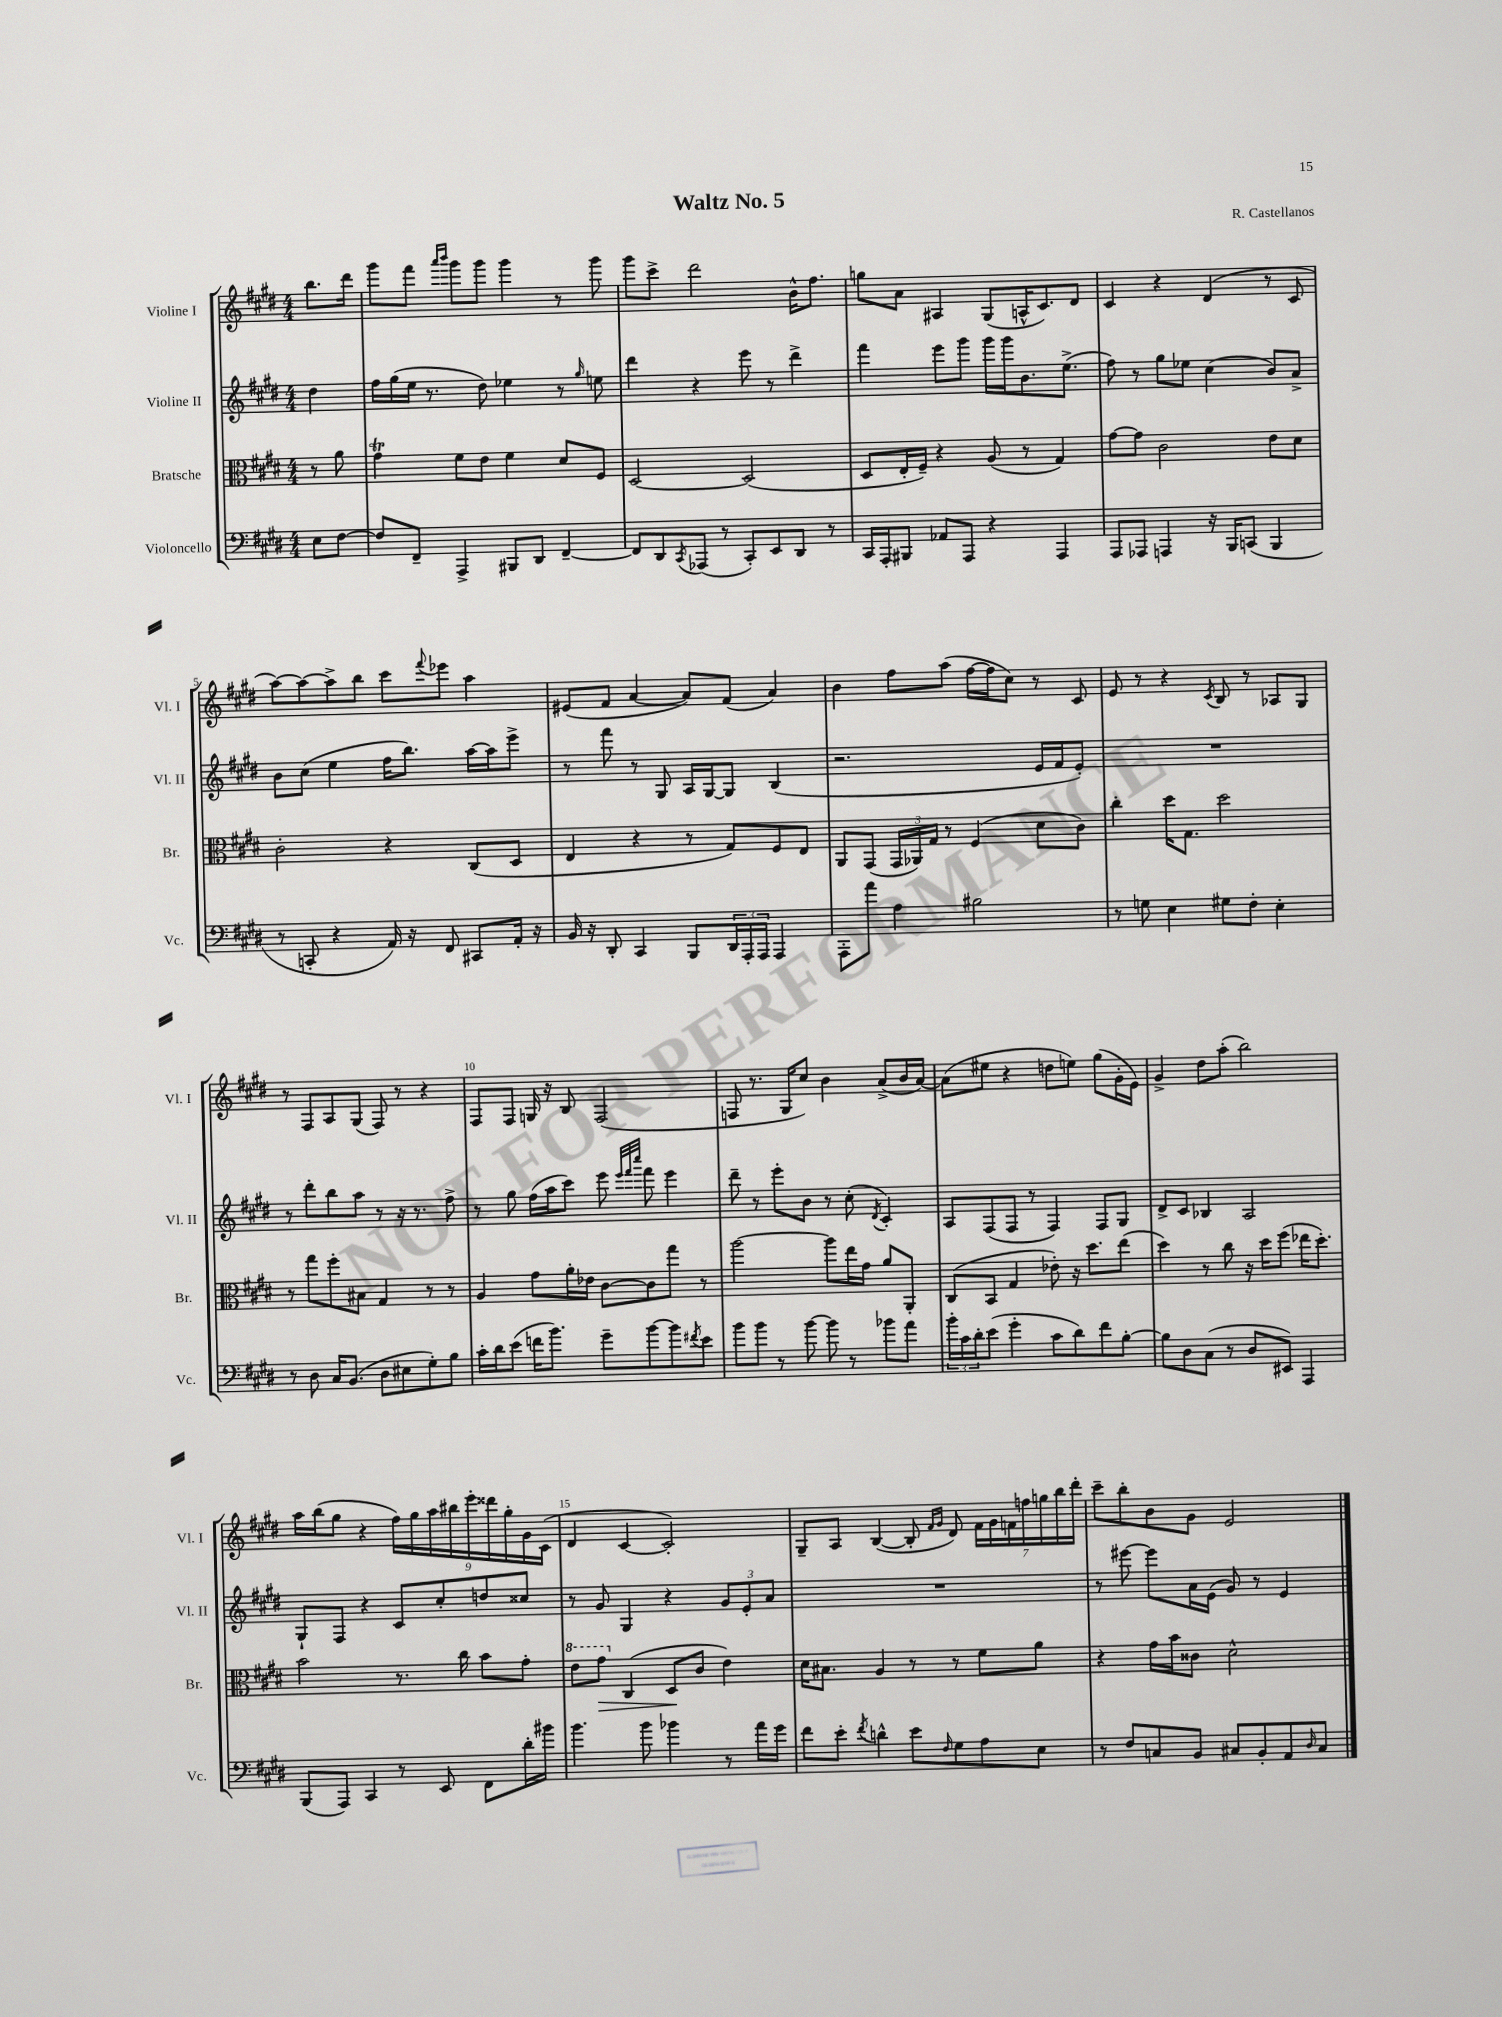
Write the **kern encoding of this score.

**kern	**kern	**kern	**kern
*staff4	*staff3	*staff2	*staff1
*clefF4	*clefC3	*clefG2	*clefG2
*k[f#c#g#d#]	*k[f#c#g#d#]	*k[f#c#g#d#]	*k[f#c#g#d#]
*M4/4	*M4/4	*M4/4	*M4/4
8E\L	8r	4dd#\	8.bb\L
[8F#\J	8a\	.	.
.	.	.	16ddd#\Jk
=	=	=	=
8F#/]L	4g#\	16ff#\LL	8ggg#\L
.	.	(16gg#\	.
8FF#~/J	.	16ee\JJ	8fff#\J
.	.	8.r	.
.	.	.	16qqaaa/LL
.	.	.	16qqbbb/JJ
4AAA^/	8f#\L	.	8ggg#\L
.	8e\J	8dd#\)	8ggg#\J
8BBB#/L	4f#\	4ee-\	4ggg#\
8DD#/J	.	.	.
[4FF#~/	8d#/L	8r	8r
.	.	16qqgg#/	.
.	8F#/J	8ee\	8ggg#\
=	=	=	=
8FF#/]L	[2D#/	4ddd#\	8ggg#\L
8DD#/	.	.	8ccc#^\J
8qCC#/	.	.	.
(8AAA-/J	.	4r	2ddd#\
8r	.	.	.
8CC#'/L)	(2D#/]	8eee\	.
8EE/	.	8r	.
8DD#/J	.	4ddd#^\	16b^^\LK
.	.	.	8.ff#\J
8r	.	.	.
=	=	=	=
16CC#/LL	8D#/L	4fff#\	8gg\L
16AAA'/J	.	.	.
8BBB#/J	16E'/L	.	8a\J
.	16F#~/JJ)	.	.
8AA-/L	4r	8eee\L	4A#/
8AAA/J	.	8ggg#\J	.
4r	(8A/	16ggg#\LL	(8G#/L
.	.	16ggg#\J	.
.	8r	8.b\	16A^^/K
.	.	.	8.c#/)
4AAA/	4G#/)	.	.
.	.	(8.ee^\J	.
.	.	.	8d#/J
=	=	=	=
8AAA/L	[8g#\L	8ff#\)	4c#/
8AAA-/J	8g#\]J	8r	.
4AAA/	2c#\	8gg#\L	4r
.	.	8ee-\J	.
16r	.	(4cc#\	(4d#/
16BBB/LK	.	.	.
(8CC/J	.	.	.
4BBB/	8e\L	8b/L)	8r
.	8d#\J	8a^/J	8c#/
=	=	=	=
8r	2c#'\	8b\L	[8aa\L)
8CC'/	.	(8cc#\J	8aa\_
4r	.	4ee\	8aa^\]
.	.	.	8bb\J
16AA/)	4r	16ff#\LK	8ccc#\L
16r	.	8.bb\J)	.
.	.	.	8qqfff#/
8FF#/	.	.	8eee-\J
8CC#/L	(8C#/L	[16aa\LL	4aa\
.	.	16aa\]J	.
16AA'/Jk	8D#/J	8eee^\J	.
16r	.	.	.
=	=	=	=
16BB/	4E/	8r	(8e#/L
16r	.	.	.
8DD#'/	.	8fff#\	8f#/J
4CC#/	4r	8r	[4a/
.	.	8G#/	.
8BBB/L	8r	16A/LL	8a/]L)
.	.	[16G#/J	.
24DD#/L	8G#/L)	8G#/]J	(8f#/J
24AAA'/	.	.	.
24AAA/JJ	.	.	.
4AAA/	8F#/	(4B/	4a/)
.	8E/J	.	.
=	=	=	=
8AAA'\L	8AA/L	2.r	4b\
8a\J	(8GG#/J	.	.
4A\	24GG#/LL	.	8ff#\L
.	24AA-/)	.	.
.	24G#/JJ	.	.
.	8r	.	(8aa\J
2B#\	(4F#/	.	[16ff#\LL
.	.	.	16ff#\]J
.	.	.	8cc#\J)
.	8d#\L	16e/LL	8r
.	.	16f#/J	.
.	8c#\J)	8e'/J)	8c#/
=	=	=	=
8r	4cc#'\	1r	8e/
8G\	.	.	8r
4E\	16dd#\LK	.	4r
.	8.G#\J	.	.
.	.	.	8qc#/
8G#\L	2dd#\	.	8B/
8F#'\J	.	.	8r
4E'\	.	.	8A-/L
.	.	.	8G#/J
=	=	=	=
8r	8r	8r	8r
8D#\	8gg#\L	8ddd#'\L	8F#/L
16C#/LK	8ff#'\	8bb\	8A/
(8.BB/J	.	.	.
.	8B#\J	8aa\J	(8G#/J
8D#\L	4G#/	8r	8F#/)
8E#\	.	16r	8r
.	.	8.r	.
8G#'\)	8r	.	4r
8B\J	8r	8ff#^\	.
=	=	=	=
16c#'\LL	4A/	8r	8F#/L
16d#\J	.	.	.
(8e\J	.	8gg#\	8F#/J
16f\LK	8g#\L	(16ff#\LL	16G/
8.b\J)	.	16aa\J	16r
.	16a'\L	8ccc#\J)	8B/
.	16e-\JJ	.	.
8g#~\L	[8c#\L	8eee\	(2F#/
.	.	32qqeee/LLL	.
.	.	32qqfff#/	.
.	.	32qqcccc#/JJJ	.
[8b\	8c#\]	8fff#\	.
8b\]	8gg#\J	4eee\	.
8qf#/	.	.	.
8e\J	8r	.	.
=	=	=	=
8b\L	[2aa\	8ddd#~\	8F/
8b\J	.	8r	8.r
8r	.	8eee'\L	.
.	.	.	16G#/LK
[8b\	.	8b\J	8cc#/J)
8b\]	8aa\]L	8r	4b\
8r	16ee\L	(8cc#'\	.
.	16g#\JJ	.	.
.	.	8qd#/	.
8b-\L	8a/L	4c#'/)	(8a^/L
8a\J	8AA'/J	.	16b/L
.	.	.	[16a/JJ)
=	=	=	=
24b'\LL	(8C#/L	8A/L	(8a\]L
24c#\	.	.	.
24d#'\J	.	.	.
(8e\J	8BB/J	(8F#/	8ee#\J
4g#'\	4G#/	8F#/J	4r
.	.	8r	.
8c#\L	8e-'\)	4F#/)	8dd\L
8d#\)	16r	.	8ee\J)
.	8.dd#\L	.	.
8f#\	.	8F#/L	(8gg#\L
[8B'\J	(8ee\J	8G#/J	16g#'\L
.	.	.	16e\JJ)
=	=	=	=
8B\]L	4dd#\)	8d#^/L	4g#^/
8D#\	.	8c#/J	.
(8C#\J	8r	4B-/	8dd#\L
8r	8cc#\	.	(8aa'\J
8D#/L	16r	2A/	2bb\)
.	16dd#\LK	.	.
8EE#/J)	(8ff#\J	.	.
4AAA/	16ee-\LK	.	.
.	8.dd#'\J)	.	.
=	=	=	=
(8BBB/L	2b\	8G#`/L	16aa\LL
.	.	.	(16bb\J
8AAA/J)	.	8F#/J	8gg#\J
4CC#/	.	4r	4r
8r	8.r	8c#/L	18ff#\LL)
.	.	.	18gg#\
.	.	.	18aa\
8EE/	.	8cc#'/	.
.	.	.	18bb#\
.	16cc#\	.	.
.	.	.	18eee'\
8FF#\L	8b\L	8dd/	.
.	.	.	18ddd##\
.	.	.	18gg#'\
16d#'\L	8g#'\J	8cc##/J	.
.	.	.	18g#\
16b#\JJ	.	.	.
.	.	.	(18c#\JJ
=	=	=	=
4.b\	8ee\L	8r	4d#/
.	8gg#\J	8g#/	.
.	(4C#/	4G#/	[4c#/
8b\	.	.	.
4b-\	8D#/L	4r	2c#'/])
.	8c#/J	.	.
8r	4e\)	12g#/L	.
.	.	12e'/	.
16a\LL	.	.	.
.	.	12a/J	.
16g#\JJ	.	.	.
=	=	=	=
8f#\L	16d#\LK	1r	8G#~/L
.	8.B#\J	.	.
8e'\J	.	.	8A/J
8qf#/	.	.	.
4d^^\	4A/	.	([4B/
8e\L	8r	.	8B'/]
.	.	.	16qqf#/LL
16qqF#/	.	.	16qqg#/JJ
8G#\	8r	.	8d#/)
8A\	8f#\L	.	28f#\LL
.	.	.	28g#\
.	.	.	28f\
.	.	.	28ff\
8E\J	8a\J	.	.
.	.	.	28gg\
.	.	.	28bb\
.	.	.	28ddd#'\JJ
=	=	=	=
8r	4r	8r	8ccc#~\L
8F#/L	.	[8eee#\	8bb'\
8C/	16g#\LL	8eee#\]L	8b\
.	16b\J	.	.
8BB/J	8c##\J	16a\L	8g#\J
.	.	(16e\JJ	.
8C#/L	2d#^^\	8g#/)	2e/
8BB'/	.	8r	.
8AA/	.	4e/	.
16qqD#/	.	.	.
8C#/J	.	.	.
==	==	==	==
*-	*-	*-	*-
